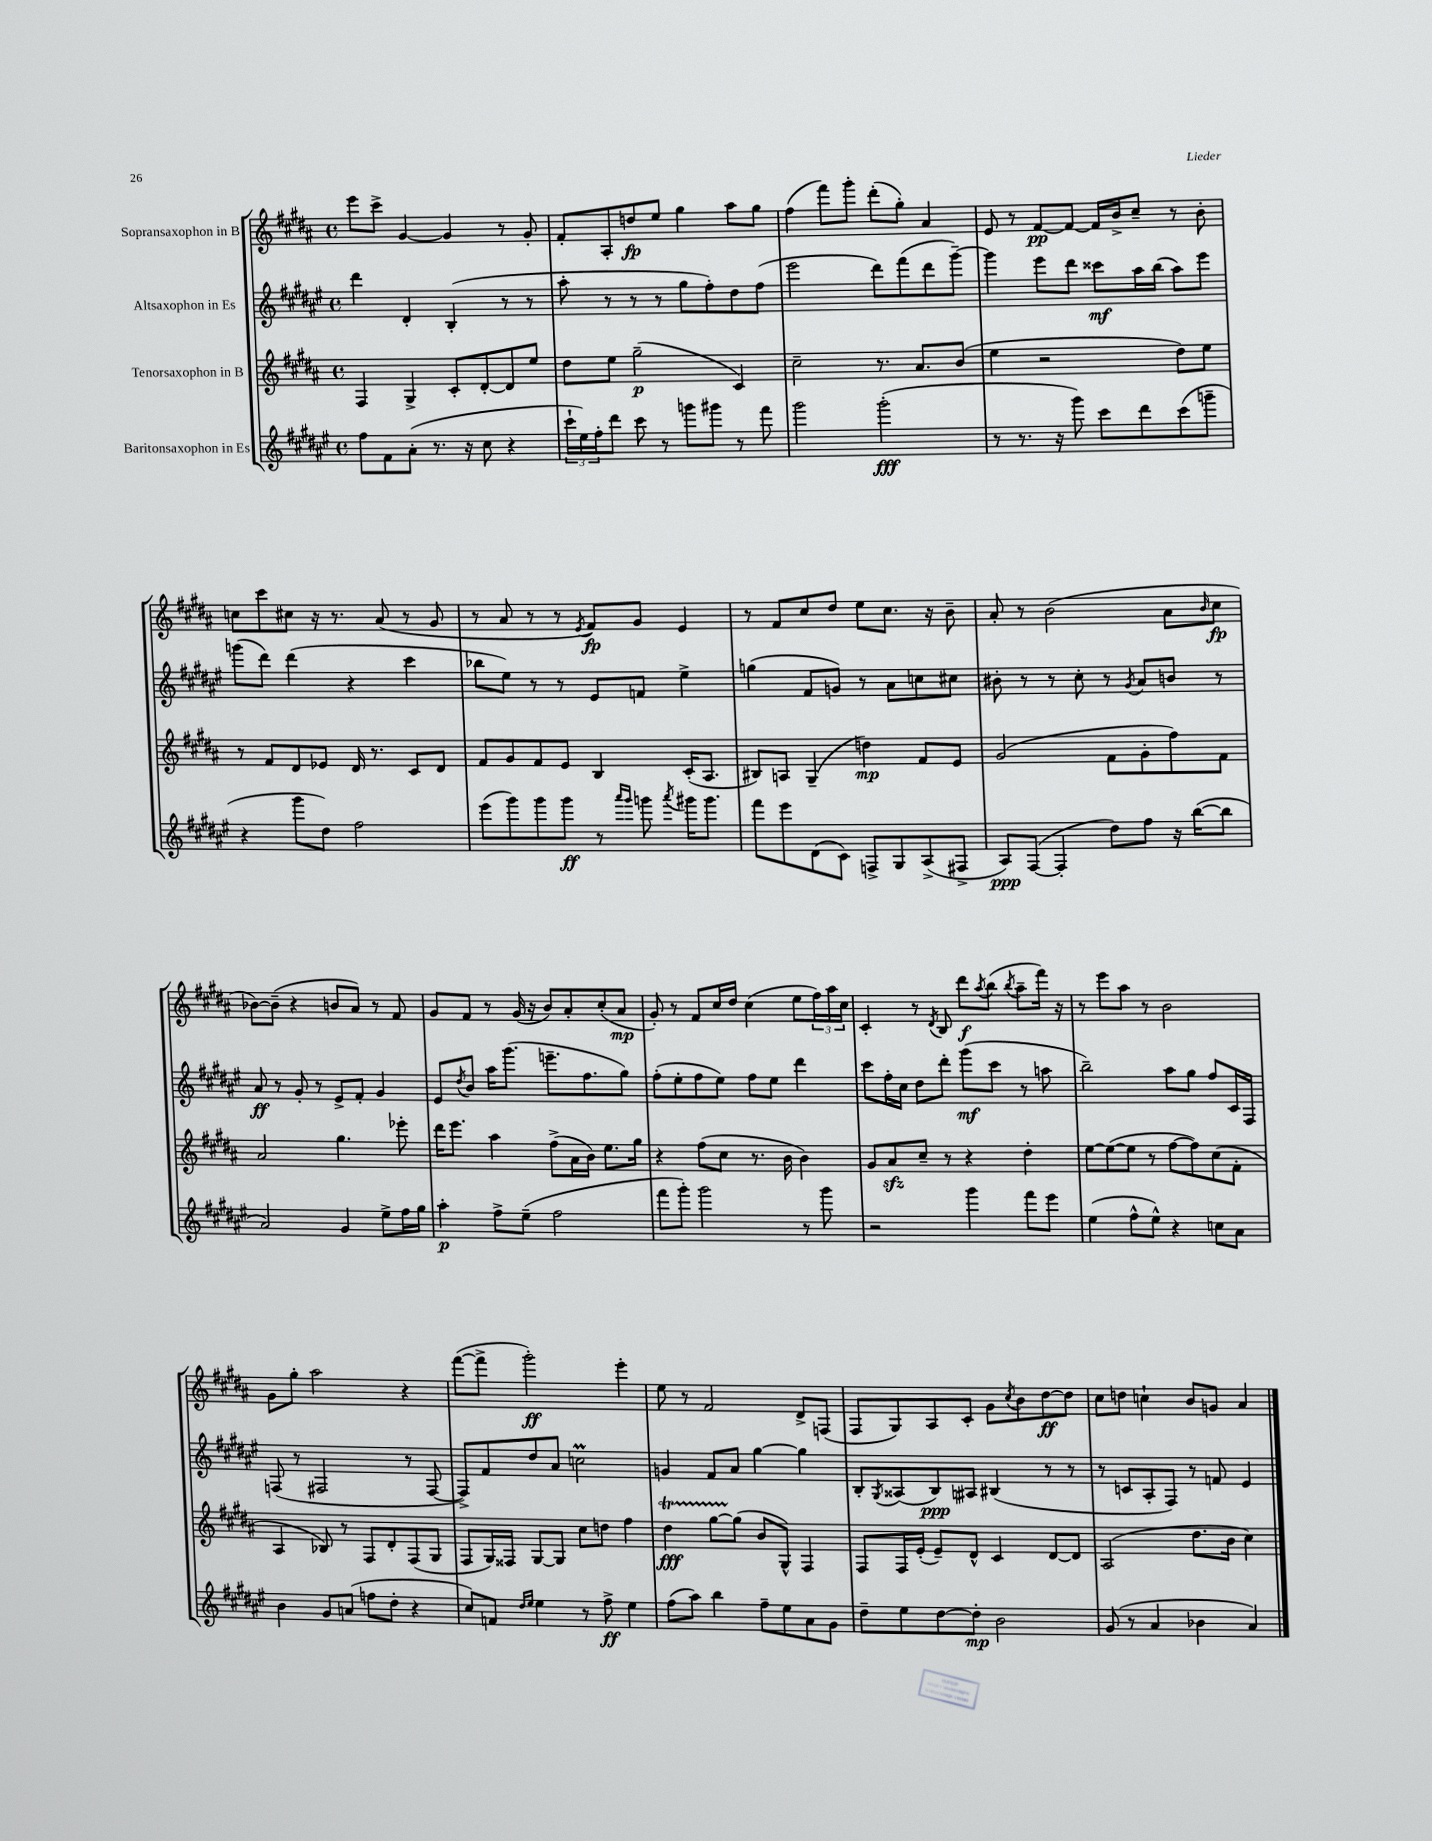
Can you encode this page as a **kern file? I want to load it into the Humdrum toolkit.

**kern	**kern	**kern	**kern
*staff4	*staff3	*staff2	*staff1
*clefG2	*clefG2	*clefG2	*clefG2
*k[f#c#g#d#a#e#]	*k[f#c#g#d#a#]	*k[f#c#g#d#a#e#]	*k[f#c#g#d#a#]
*M4/4	*M4/4	*M4/4	*M4/4
*met(c)	*met(c)	*met(c)	*met(c)
8ff#	4F#	4ddd#	8eee
8f#	.	.	8ccc#^
(8a#'	4G#^	4d#'	[4g#
8.r	.	.	.
.	8c#'	(4B'	4g#]
16r	.	.	.
8cc#	[8d#'	.	.
4r	8d#]	8r	8r
.	8ee	8r	8g#'
=	=	=	=
24ccc#`	8dd#	8aa#'	8f#'
24ee#)	.	.	.
24ff#'	.	.	.
8ddd#	8ee	8r	8A#'
8ccc#	(2gg#~	8r	8dd
8r	.	8r	8ee
8ggg	.	8gg#	4gg#
8ggg#	.	8ff#')	.
8r	4c#)	8dd#	8aa#
8fff#	.	(8ff#	8gg#
=	=	=	=
2ggg#	2cc#~	2eee#	(4ff#
.	.	.	8fff#)
.	.	.	8ggg#'
(2ggg#'	8.r	8ddd#)	(8ddd#'
.	.	(8fff#	8gg#')
.	8.a#	.	.
.	.	8ddd#	4a#
.	(8b	[8ggg#~)	.
=	=	=	=
8r	4ee	4ggg#]	8e
8.r	.	.	8r
.	2r	8eee#	[8f#
16r	.	.	.
8ggg#)	.	8ddd#	8f#_
8ccc#	.	8ccc##	16f#]
.	.	.	16b^
8ddd#	.	16aa#	8cc#~
.	.	(16bb	.
(8ccc#	8dd#)	8aa#)	8r
8ggg~	8ee	8eee#	8b'
=	=	=	=
4r	8r	(8ggg	8cc
.	8f#	8ddd#)	8ccc#
8ggg#	8d#	(4ddd#	8cc#
8dd#)	8e-	.	16r
.	.	.	8.r
2ff#	16d#	4r	.
.	8.r	.	.
.	.	.	(8a#
.	8c#	4ccc#	8r
.	8d#	.	8g#
=	=	=	=
(8eee#	8f#	8bb-	8r
8ggg#)	8g#	8ee#)	8a#
8ggg#	8f#	8r	8r
8ggg#	8e	8r	8r
.	.	.	8qe
8r	4B	8e#	8f#)
16qqaaa#	.	.	.
16qqggg#	.	.	.
8ggg	.	8f	8g#
8qaaa#	.	.	.
16ggg#	(16c#'	4ee#^	4e
8.ggg#	8.A#	.	.
=	=	=	=
8fff#	8B#)	(4gg	8r
8eee#	8A	.	8f#
(8d#	(4G#~	8f#	8cc#
8c#)	.	8g)	8dd#
8F^	4dd)	8r	8ee
8G#	.	8a#	8.cc#
(8A#^	8f#	8cc	.
.	.	.	16r
8F#^	8e	8cc#	8b~
=	=	=	=
8A#)	(2g#	8b#'	8a#'
([8F#	.	8r	8r
4F#']	.	8r	(2b
.	.	8cc#'	.
8dd#)	8f#	8r	.
.	.	8qg#	.
8ff#	8g#'	8a#	.
16r	8ff#)	8b	8a#
([16bb	.	.	.
.	.	.	16qqb
8bb]	8f#	8r	8cc#
=	=	=	=
2a#)	2a#	8a#	[8b-)
.	.	8r	(8b-~]
.	.	8g#'	4r
.	.	8r	.
4g#	4.gg#	8e#^	8b
.	.	8f#'	8a#)
8ee#^	.	4g#	8r
16ff#	8eee-'	.	8f#
16gg#	.	.	.
=	=	=	=
4aa#'	16ddd#	8e#	8g#
.	8.eee	.	.
.	.	8qdd#	.
.	.	8b	8f#
8ff#^	4aa#	16aa#	8r
.	.	(8.ggg#	.
(8ee#~	.	.	(16g#
.	.	.	16r
2ff#	(8ff#^	8.eee~	8b)
.	16a#	.	8a#'
.	16b)	8.ff#	.
.	8.ee	.	(8cc#'
.	.	8gg#)	8a#
.	16gg#	.	.
=	=	=	=
8fff#	4r	(8ff#'	8g#')
8ggg#')	.	8ee#'	8r
2ggg#	(8ff#	8ff#	8f#
.	8cc#	8ee#)	16cc#
.	.	.	16dd#
.	8.r	8ff#	(4cc#
.	.	8ee#	.
.	16b	.	.
8r	4b)	4ddd#	8ee
8ggg#	.	.	24ff#)
.	.	.	24aa#
.	.	.	24cc#
=	=	=	=
2r	8g#	8ccc#	4c#'
.	8a#	16ff#'	.
.	.	16cc#	.
.	8cc#~	8dd#	8r
.	.	.	8qd#
.	8r	8ddd#'	8B
4ggg#	4r	(8ggg#	8ddd#
.	.	.	8qaa#
.	.	8ccc#	(8bb
.	.	.	8qbb
8fff#	4dd#'	8r	8aa#~
8eee#	.	8aa	16fff#)
.	.	.	16r
=	=	=	=
(4ee#	[8ee	2bb~)	8r
.	(8ee_	.	8eee
8ff#^^	8ee]	.	8aa#
8ee#^^)	8r	.	8r
4r	[8ff#	8aa#	2b
.	8ff#])	8gg#	.
8cc	(8cc#	8ff#	.
8a#	8f#'	16c#	.
.	.	16F#	.
=	=	=	=
4b	4A#	(8F	8g#
.	.	8r	8gg#'
8g#	8B-)	2F#	2aa#
(8a	8r	.	.
8ff	8F#	.	.
8dd#'	8d#'	.	.
4r	(8F#	8r	4r
.	8G#	[8F#	.
=	=	=	=
8cc#)	8F#	8F#^])	([8fff#
8f	16G#)	8f#	8fff#^]
.	16F##	.	.
16qqdd#	.	.	.
16qqee#	.	.	.
4ee#	[8G#	8dd#	2ggg#')
.	8G#]	8a#	.
8r	8cc#	2cc	.
8ff#^	8dd	.	.
4ee#	4ff#	.	4eee'
=	=	=	=
(8ff#	4dd#	4g	8ee
8aa#)	.	.	8r
4bb	[8gg#	8f#	2f#
.	(8gg#]	8a#	.
8ff#~	8b	[4gg#	.
8ee#	8G#^^)	.	.
8a#	4F#	4gg#]	8d#^
8g#	.	.	(8F
=	=	=	=
8dd#~	8F#	8B'	8F#
.	.	8qG#	.
8ee#	16F#	(8A##	8G#)
.	(16e'	.	.
[8dd#	8e~)	8B)	8A#
8dd#']	8d#^^	8A#	8c#'
2b	4c#	(4B#	8g#
.	.	.	8qcc#
.	.	.	8b
.	[8d#	8r	[8dd#
.	8d#]	8r	8dd#]
=	=	=	=
(8g#	(2A#	8r	8cc#
8r	.	8c	8dd
4a#	.	8A#'	4cc`
.	.	8F#)	.
4b-	8.dd#	8r	8b
.	.	8f	8g
.	16b	.	.
4a#)	4cc#)	4e#	4a#
==	==	==	==
*-	*-	*-	*-
